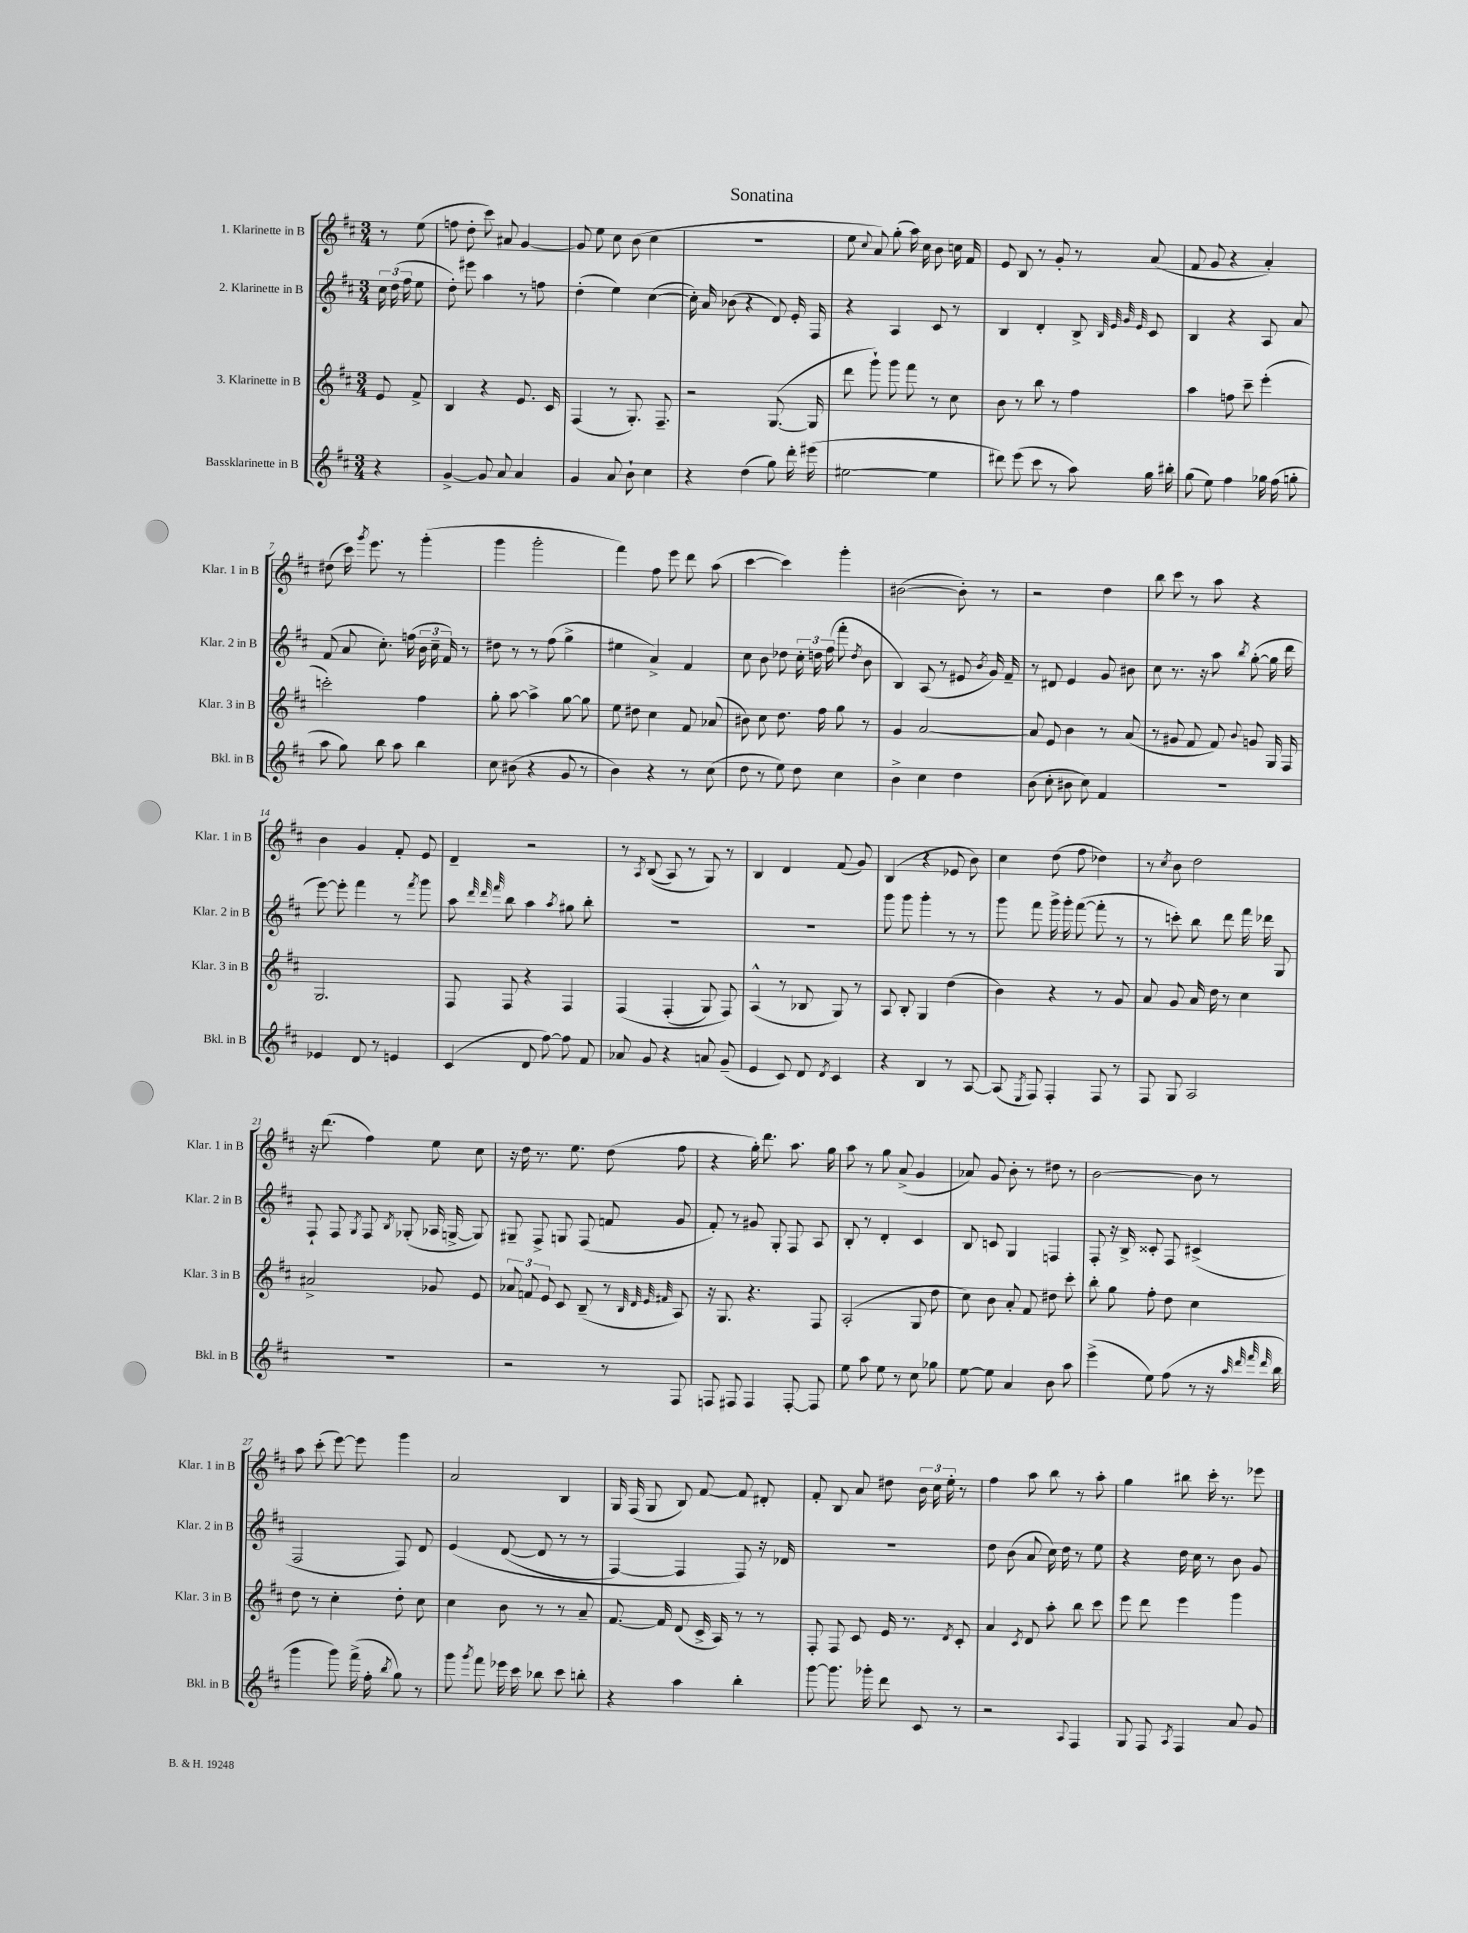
\header { title = "Sonatina" }
<<
\new StaffGroup <<
\new Staff = "s0" \with { instrumentName = "1. Klarinette in B" shortInstrumentName = "Klar. 1 in B" } {
    \clef treble \key d \major \numericTimeSignature \time 3/4 \partial 4
    \autoBeamOff r8 e''8( |
    f''8 d''8-. cis'''8) ais'8 g'4~ |
    g'8 e''8 cis''8 b'8( cis''4 |
    R2. |
    e''8 \appoggiatura { cis''8 } a'8) g''8-.( a''16) cis''16 b'8 c''16 fis'16 |
    e'8 b8 r8 g'8-. r8 a'8( |
    fis'8 g'8 r4 a'4-.) |
    dis''8( cis'''16) \acciaccatura { g'''8 } e'''8. r8 g'''4-.( |
    g'''4 g'''2-. |
    fis'''4) fis''8 e'''8 d'''8 a''8( |
    cis'''4~ cis'''4) g'''4-. |
    bis'2~( bis'8-.) r8 |
    r2 d''4 |
    b''8 cis'''8 r8 a''8 r4 |
    b'4 g'4 fis'8-. e'8 |
    d'4-- r2 |
    r8 \acciaccatura { a8 } b8(\( a8) r8 g8\) r8 |
    b4 d'4 fis'8( g'8) |
    b4( r4 ees'8 b'8) |
    cis''4 d''8( fis''8 des''4) |
    r8 \acciaccatura { cis''8 } b'8 d''2 |
    r16 d'''8.( fis''4) e''8 cis''8 |
    r16 d''16 r8. e''8. d''8( fis''8 |
    r4 g''16-.) d'''8. a''8. g''16 |
    a''8 r8 g''8 a'8->( g'4 |
    aes'8) g'8 b'8-. r8 dis''8 r8 |
    b'2~ b'8 r8 |
    a''8 cis'''8-.( e'''8~) e'''8 g'''4 |
    a'2 b4 |
    g16 fis16( g8 b8) fis'8~ fis'8 dis'8-. |
    fis'8-. b8 a'8 dis''8 \tuplet 3/2 { b'16 cis''16 e''16-. } r8 |
    fis''4 a''8 b''8 r8 a''8-. |
    g''4 bis''8 cis'''16-. r8. ees'''8 \bar "|." |
}
\new Staff = "s1" \with { instrumentName = "2. Klarinette in B" shortInstrumentName = "Klar. 2 in B" } {
    \clef treble \key d \major \numericTimeSignature \time 3/4 \partial 4
    \autoBeamOff \tuplet 3/2 { cis''16 d''16( fis''16 } e''8 |
    d''8-.) eis'''8 a''4 r8 f''8 |
    d''4-.( e''4) cis''4~( |
    cis''16-.) a'16 bes'8( r4 d'8) e'16-. fis16 |
    r4 a4 cis'8 r8 |
    b4 d'4-. b8-> \grace { b32 e'32 g'32 e'32 } cis'8 |
    b4 r4 a8 a'8 |
    fis'8( a'8 cis''8.-.) f''16( \tuplet 3/2 { b'16 cis''16-- fis'16) } r8 |
    dis''8 r8 r8 fis''8( g''4-> |
    eis''4 a'4->) fis'4 |
    cis''8 b'8 des''8 \tuplet 3/2 { cis''16-. d''16 fis''16( } fis'''8-. \acciaccatura { d''8 } b'8 |
    b4) a8( r8 eis'8 \acciaccatura { b'8 } g'16) fis'16-- |
    r8 dis'8 e'4 g'8 bis'8 |
    cis''8 r8. r16 a''8 \acciaccatura { b''8 } g''8~-.( g''16 d'''16 |
    e'''8~) e'''8-. fis'''4 r8 \acciaccatura { fis'''8 } g'''8 |
    a''8 \grace { d'''32 d'''32 fis'''32 } b''8 a''4 \acciaccatura { a''8 } gis''8 b''8-. |
    R2. |
    R2. |
    g'''8 g'''8 g'''4-. r8 r8 |
    g'''8 fis'''8 g'''16-> g'''16-. fis'''8~( fis'''8-. r8 |
    r8 c'''8-.) b''8 d'''8 fis'''16 des'''16 g8 |
    fis8-! fis8 \acciaccatura { g8 } fis8 \acciaccatura { b8 } ges8-.( aes16 g16~-> g8) |
    gis8-- fis8-> g8 fis8( f'8 g'8 |
    fis'8-.) r8 gis'8 g8-. fis8 a8 |
    b8-. r8 d'4-. cis'4 |
    b8 c'8 g4 f4 |
    fis8-. r16 b16-> cisis'8-. fis8 cis'4->( |
    fis2 fis8) d'8 |
    e'4\( d'8~( d'8 r8 r8 |
    fis4~) fis4 fis8\) r16 des'16 |
    R2. |
    d''8 b'8( a'8 cis''16) d''16 r8 e''8 |
    r4 d''16 cis''16 r8 b'8 g'8 \bar "|." |
}
\new Staff = "s2" \with { instrumentName = "3. Klarinette in B" shortInstrumentName = "Klar. 3 in B" } {
    \clef treble \key d \major \numericTimeSignature \time 3/4 \partial 4
    \autoBeamOff e'8 fis'8-> |
    b4 r4 e'8. cis'16 |
    fis4( r8 g8.-.) fis8.-- |
    r2 g8.~( g16 |
    d'''8 g'''8-!) g'''8 fis'''8 r8 cis''8 |
    b'8 r8 b''8 r8 fis''4 |
    a''4 f''8 cis'''8-- e'''4-.( |
    c'''2-.) fis''4 |
    g''8-. a''8~ a''4-> g''8~ g''8 |
    e''8 dis''8 cis''4 fis'8 aes'8( |
    bis'8) cis''8 d''8. fis''16 g''8 r8 |
    g'4 a'2~ |
    a'8 e'8 b'4 r8 a'8( |
    r8 gis'8 fis'8 fis'8) \appoggiatura { b'8 } g'8 g16 fis16 |
    g2. |
    fis8 fis8 r4 fis4 |
    fis4\( fis4-.( g8) fis8\) |
    a4-^( r8 bes8 g8) r8 |
    a8 b8-. g4 d''4( |
    b'4) r4 r8 g'8 |
    a'8 g'8 a'16 d''16 r8 cis''4 |
    ais'2-> ges'8 e'8 |
    \tuplet 3/2 { aes'8 f'8 e'8 } cis'8 b8--( r8 \grace { b32 d'32 e'32 fis'32 } a8) |
    r16 g8. r4. fis8 |
    a2-.( g8 d''8 |
    cis''8) b'8 a'8-. fis'8 dis''8 cis'''8-. |
    b''8-. g''8 fis''8-. d''8 cis''4 |
    d''8 r8 cis''4-. d''8-. cis''8 |
    cis''4 b'8 r8 r8 a'8-- |
    fis'8.~ fis'16 d'8( cis'16-> a16) r8 r8 |
    fis8-. fis8 cis'8 e'16 r8. \acciaccatura { d'8 } cis'8-. |
    a'4 \acciaccatura { cis'8 } d'8 a''8-. b''8 cis'''8 |
    e'''8 d'''8 e'''4 g'''4 \bar "|." |
}
\new Staff = "s3" \with { instrumentName = "Bassklarinette in B" shortInstrumentName = "Bkl. in B" } {
    \clef treble \key d \major \numericTimeSignature \time 3/4 \partial 4
    \autoBeamOff r4 |
    g'4~-> g'8 a'8 a'4 |
    g'4 a'8 b'8-! cis''4 |
    r4 d''4( g''8) d'''16-. eis'''16( |
    eis''2~ eis''4 |
    dis'''8) e'''8( cis'''8 r8 a''8) g''16 bis''16-. |
    g''8( e''8) fis''4 ges''16 fis''16( g''8-. |
    a''8 g''8) b''8 a''8 b''4 |
    cis''8 bis'8( r4 g'8 r8 |
    b'4) r4 r8 cis''8( |
    d''8 r8 e''8) d''8 cis''4 |
    b'4-> cis''4 d''4 |
    b'8( cis''8-. bis'8 cis''8) fis'4 |
    R2. |
    ees'4 d'8 r8 e'4 |
    cis'4( d'8 fis''8~) fis''8 fis'8 |
    aes'8 g'8 r4 a'8 g'8--( |
    e'4 cis'8) d'8 \acciaccatura { d'8 } cis'4 |
    r4 b4 r8 a8~ |
    a8( \acciaccatura { e8 } fis8) fis4-. fis8 r8 |
    fis8 g8 a2 |
    R2. |
    r2 r8 fis8 |
    f8 fis8 fis4 fis8~-. fis8 |
    e''8 a''8 e''8 r8 cis''8 ges''8 |
    e''8~ e''8 a'4 b'8 a''8 |
    e'''4->( e''8) fis''8( r8 r16 \grace { a''32 d'''32 fis'''32 d'''32 } b''16 |
    g'''4 g'''8) fis'''16->( fis''16-. \acciaccatura { b''8 } g''8) r8 |
    g'''8 \acciaccatura { g'''8 } fis'''8 ees'''16 cis'''16 bes''8 cis'''8 b''8-. |
    r4 a''4 b''4-. |
    g'''8~ g'''8. ges'''16-. d'''8 cis'8 r8 |
    r2 \appoggiatura { a8 } fis4 |
    g8 fis8 \acciaccatura { a8 } fis4 a'8 g'8 \bar "|." |
}
>>
>>
